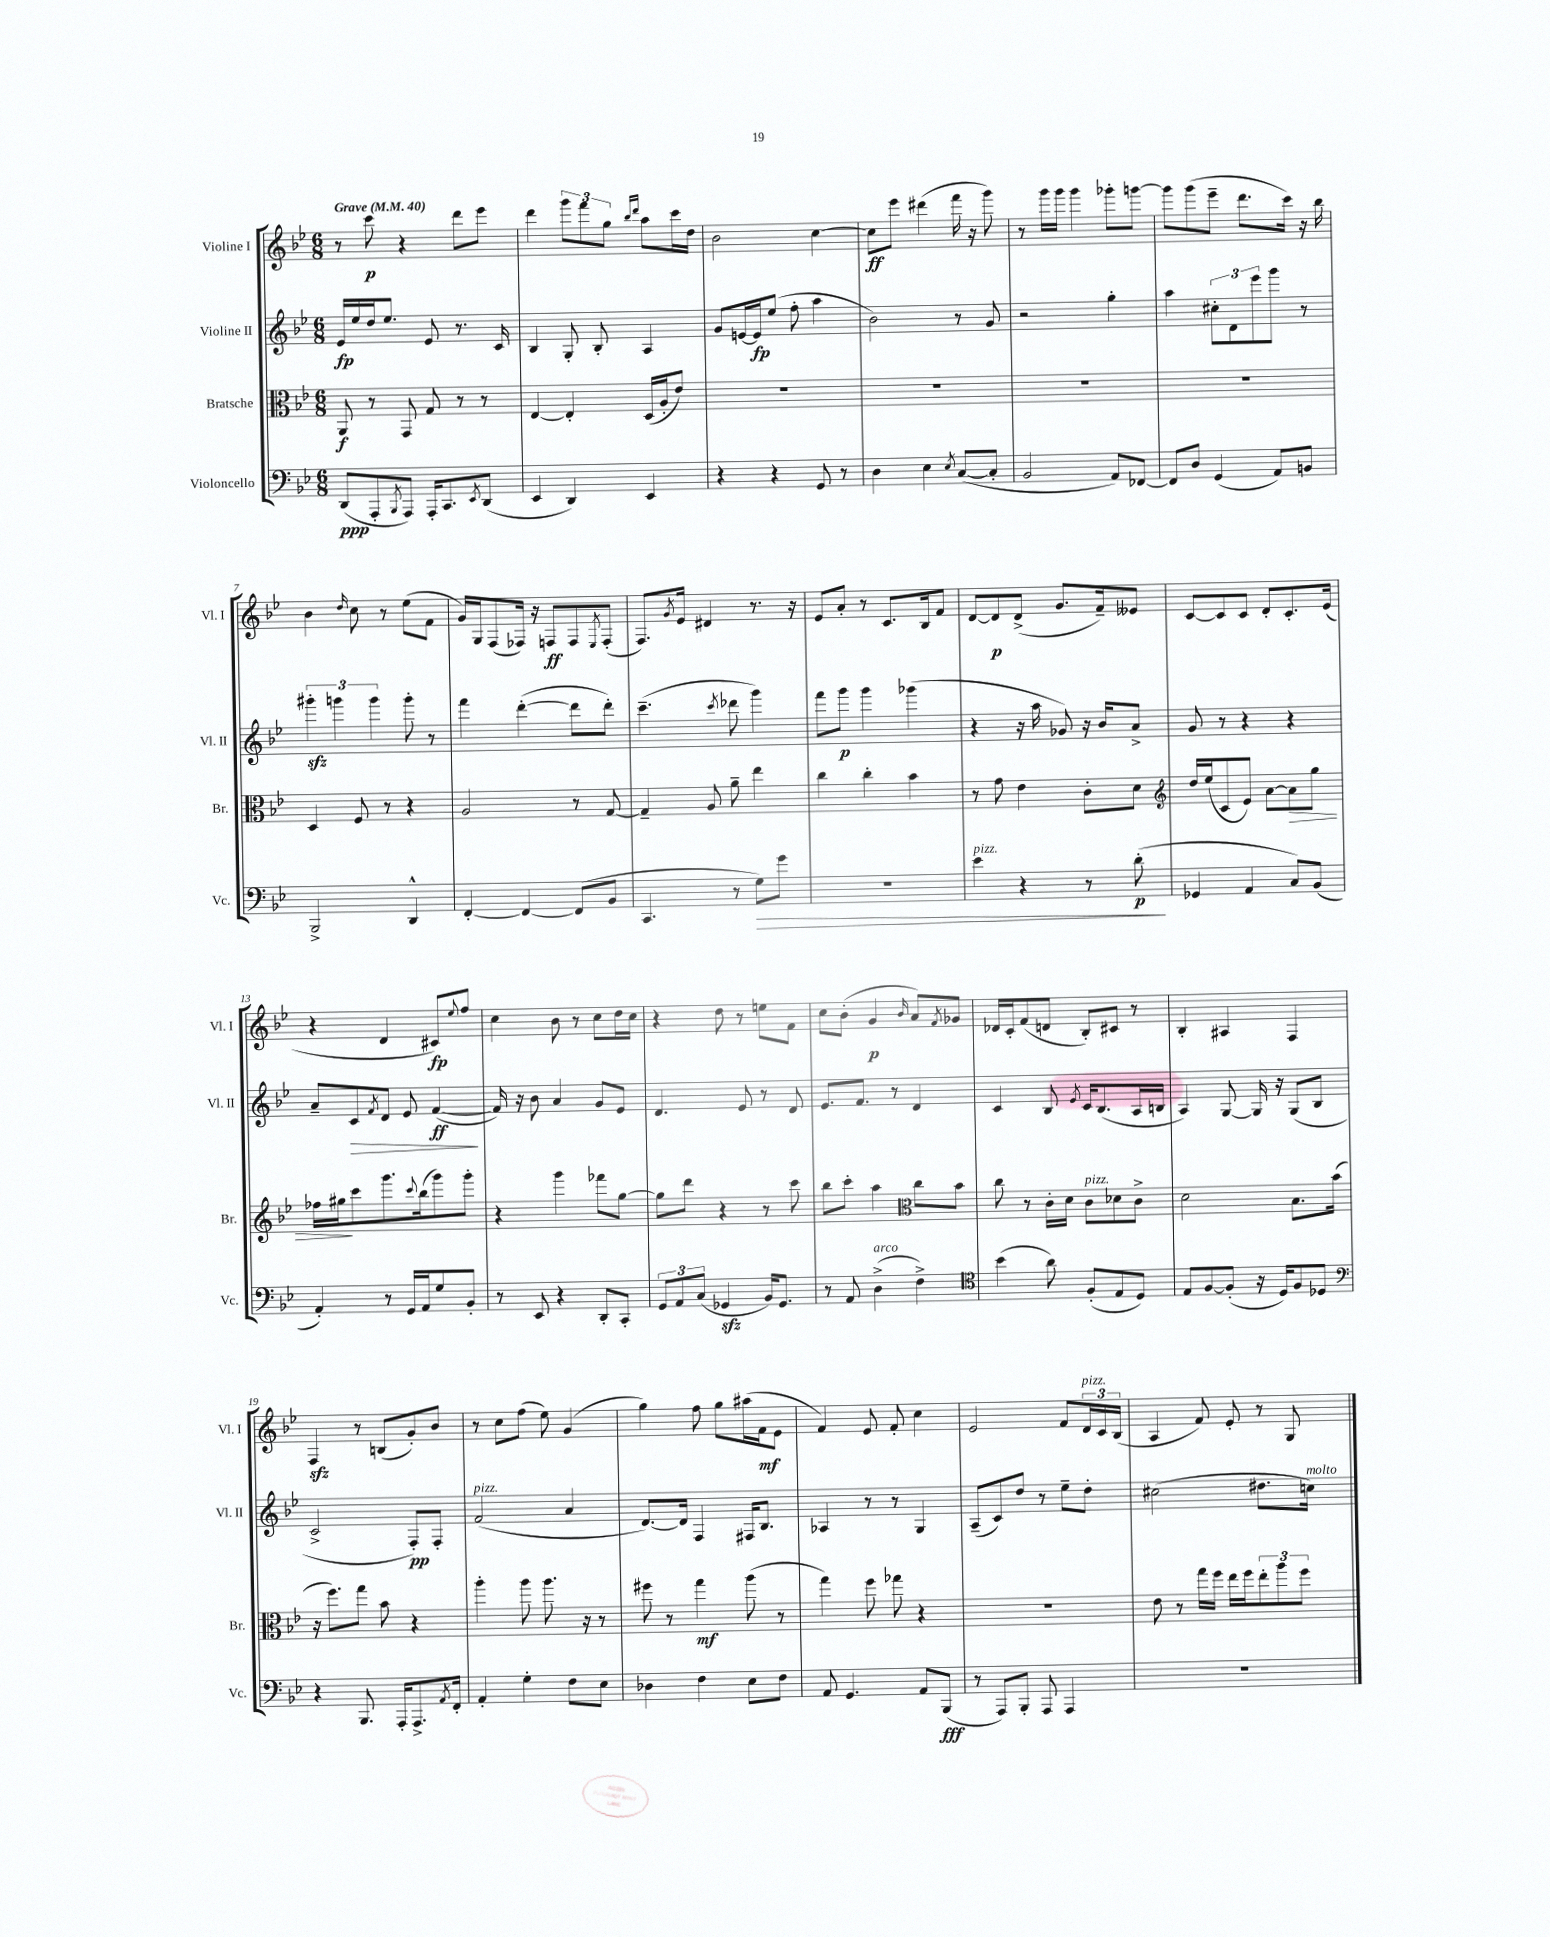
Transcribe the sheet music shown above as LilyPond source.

<<
\new StaffGroup <<
\new Staff = "s0" \with { instrumentName = "Violine I" shortInstrumentName = "Vl. I" } {
    \clef treble \key bes \major \numericTimeSignature \time 6/8 \tempo "Grave" 4 = 40
    r8 c'''8\p r4 d'''8 ees'''8 |
    d'''4 \tuplet 3/2 { g'''8 f'''8 g''8 } \grace { bes''16 d'''16 } a''8 c'''16 d''16 |
    bes'2 c''4~ |
    c''8\ff ees'''8 dis'''4( f'''16 r16 g'''8) |
    r8 g'''16 g'''16 g'''4 ges'''8-. g'''8~ |
    g'''8 g'''8( ees'''8-- d'''8. c'''16) r16 bes''16 |
    bes'4 \grace { d''16 } c''8 r8 ees''8( f'8 |
    g'16) g16 f8( fes16) r16 f8\ff f8 \acciaccatura { ees8 } f8-.( |
    f8.) \acciaccatura { g'8 } ees'16 dis'4 r8. r16 |
    ees'8 a'8-. r8 c'8. bes16 f'8 |
    d'8~ d'8\p d'8->( g'8. f'16--) eeses'8 |
    c'8~ c'8 c'8 d'8-. c'8.-. ees'16( |
    r4 d'4 cis'8\fp) \appoggiatura { ees''8 } f''8 |
    c''4 bes'8 r8 c''8 d''16 c''16 |
    r4 d''8 r8 e''8 f'8 |
    c''8 bes'8-.( g'4\p \grace { bes'16 } a'8) \acciaccatura { f'8 } ges'8 |
    des'16 c'16-. f'8( d'8 bes8-.) cis'8 r8 |
    bes4-. ais4 f4 |
    f4\sfz r8 b8( g'8-.) bes'8 |
    r8 c''8 f''8( ees''8) g'4( |
    g''4) f''8 g''8 ais''16( f'16\mf ees'8 |
    f'4) ees'8 f'8-. c''4 |
    ees'2 f'8 \tuplet 3/2 { d'16^\markup { \italic "pizz." } c'16 bes16( } |
    a4 f'8) ees'8-. r8 g8 \bar "|." |
}
\new Staff = "s1" \with { instrumentName = "Violine II" shortInstrumentName = "Vl. II" } {
    \clef treble \key bes \major \numericTimeSignature \time 6/8
    ees'16\fp ees''16 d''16 ees''8. ees'8 r8. c'16 |
    bes4 g8-. bes8-. a4 |
    g'8 e'16~ e'16\fp ees''8( f''8-. a''4 |
    bes'2) r8 g'8 |
    r2 g''4-. |
    a''4 \tuplet 3/2 { cis''8-. d'8 ees'''8 } g'''8 r8 |
    \tuplet 3/2 { gis'''4-.\sfz g'''4 g'''4 } g'''8-. r8 |
    f'''4 d'''4~-.( d'''8 d'''8-.) |
    c'''4.--( \acciaccatura { c'''8 } des'''8 g'''4) |
    f'''8 g'''8\p g'''4 ges'''4( |
    r4 r16 a''16 ges'8) r16 bes'16 a'8-> |
    g'8 r8 r4 r4 |
    a'8-- c'8\> \acciaccatura { f'8 } d'8 ees'8 f'4~\ff\!( |
    f'16) r16 bes'8 a'4 g'8 ees'8 |
    d'4. ees'8 r8 d'8 |
    ees'8. f'8. r8 d'4 |
    c'4 bes8 \acciaccatura { ees'8 } c'16 bes8.( a16 b16 |
    a4) g8~ g16 r16 g8( bes8 |
    c'2-> f8-.\pp) f8-. |
    f'2^\markup { \italic "pizz." }( a'4 |
    d'8.~) d'16 f4 fis16 bes8. |
    aes4 r8 r8 g4 |
    a8--( c'8) d''8 r8 ees''8-- d''8-. |
    cis''2( dis''8. c''16^\markup { \italic "molto" }) \bar "|." |
}
\new Staff = "s2" \with { instrumentName = "Bratsche" shortInstrumentName = "Br." } {
    \clef alto \key bes \major \numericTimeSignature \time 6/8
    a,8\f r8 g,8 g8 r8 r8 |
    ees4~ ees4-. d16( a16-. ees'8) |
    R2. |
    R2. |
    R2. |
    R2. |
    d4 f8 r8 r4 |
    a2 r8 g8~ |
    g4-- a8 a'8-- ees''4 |
    c''4 c''4-. bes'4 |
    r8 g'8 ees'4 c'8-. d'8 |
    \clef treble d''16 ees''16( c'8 ees'8) a'8~ a'8\> g''8 |
    fes''16 gis''16\! c'''8 g'''8. \appoggiatura { c'''8 } bes''16( g'''8) g'''8-. |
    r4 g'''4 fes'''8 g''8~ |
    g''8 d'''8 r4 r8 c'''8 |
    bes''8 c'''8-. a''4 \clef alto c''8 bes'8 |
    c''8 r8 c'16-. d'16 c'8^\markup { \italic "pizz." } des'8 c'8-> |
    d'2 bes8. bes'16( |
    r16 f''8.) g''8 bes'8 r4 |
    a''4-. a''8 a''8. r16 r8 |
    fis''8 r8 g''4\mf a''8( r8 |
    g''4) f''8 ges''8 r4 |
    R2. |
    ees'8 r8 g''16 f''16 ees''16 f''16 \tuplet 3/2 { ees''8-. a''8 f''8 } \bar "|." |
}
\new Staff = "s3" \with { instrumentName = "Violoncello" shortInstrumentName = "Vc." } {
    \clef bass \key bes \major \numericTimeSignature \time 6/8
    d,8\ppp( a,,8-. \acciaccatura { bes,,8 } a,,8) a,,16-. c,8. \acciaccatura { ees,8 } d,8( |
    ees,4 d,4) ees,4 |
    r4 r4 g,8 r8 |
    d4 ees4 \acciaccatura { ees8 } c8~( c8-. |
    bes,2 a,8) fes,8~ |
    fes,8 d8 g,4( a,8) b,8 |
    bes,,2-> d,4-^ |
    f,4~-. f,4~ f,8( bes,8 |
    c,4. r8 g8\>) g'8 |
    R2. |
    ees'4^\markup { \italic "pizz." } r4 r8 d'8-.\p\!( |
    ges,4 a,4 c8) bes,8( |
    a,4-.) r8 g,16 a,16 g8 bes,8-. |
    r8 ees,8 r4 d,8-. c,8-. |
    \tuplet 3/2 { g,8 a,8 c8( } ges,4\sfz bes,16) ges,8. |
    r8 a,8 d4->^\markup { \italic "arco" }( f4->) |
    \clef tenor bes'4( a'8) f8-.( ees8 d8) |
    ees8 f8~ f8-.( r16 d16) f8 des8 |
    \clef bass r4 bes,,8. a,,16-. a,,8.-> \acciaccatura { a,8 } f,16-. |
    a,4-. g4-. f8 ees8 |
    des4 f4 ees8 f8 |
    a,8 g,4. a,8 bes,,8\fff( |
    r8 a,,8) bes,,8-. a,,8 a,,4 |
    R2. \bar "|." |
}
>>
>>
